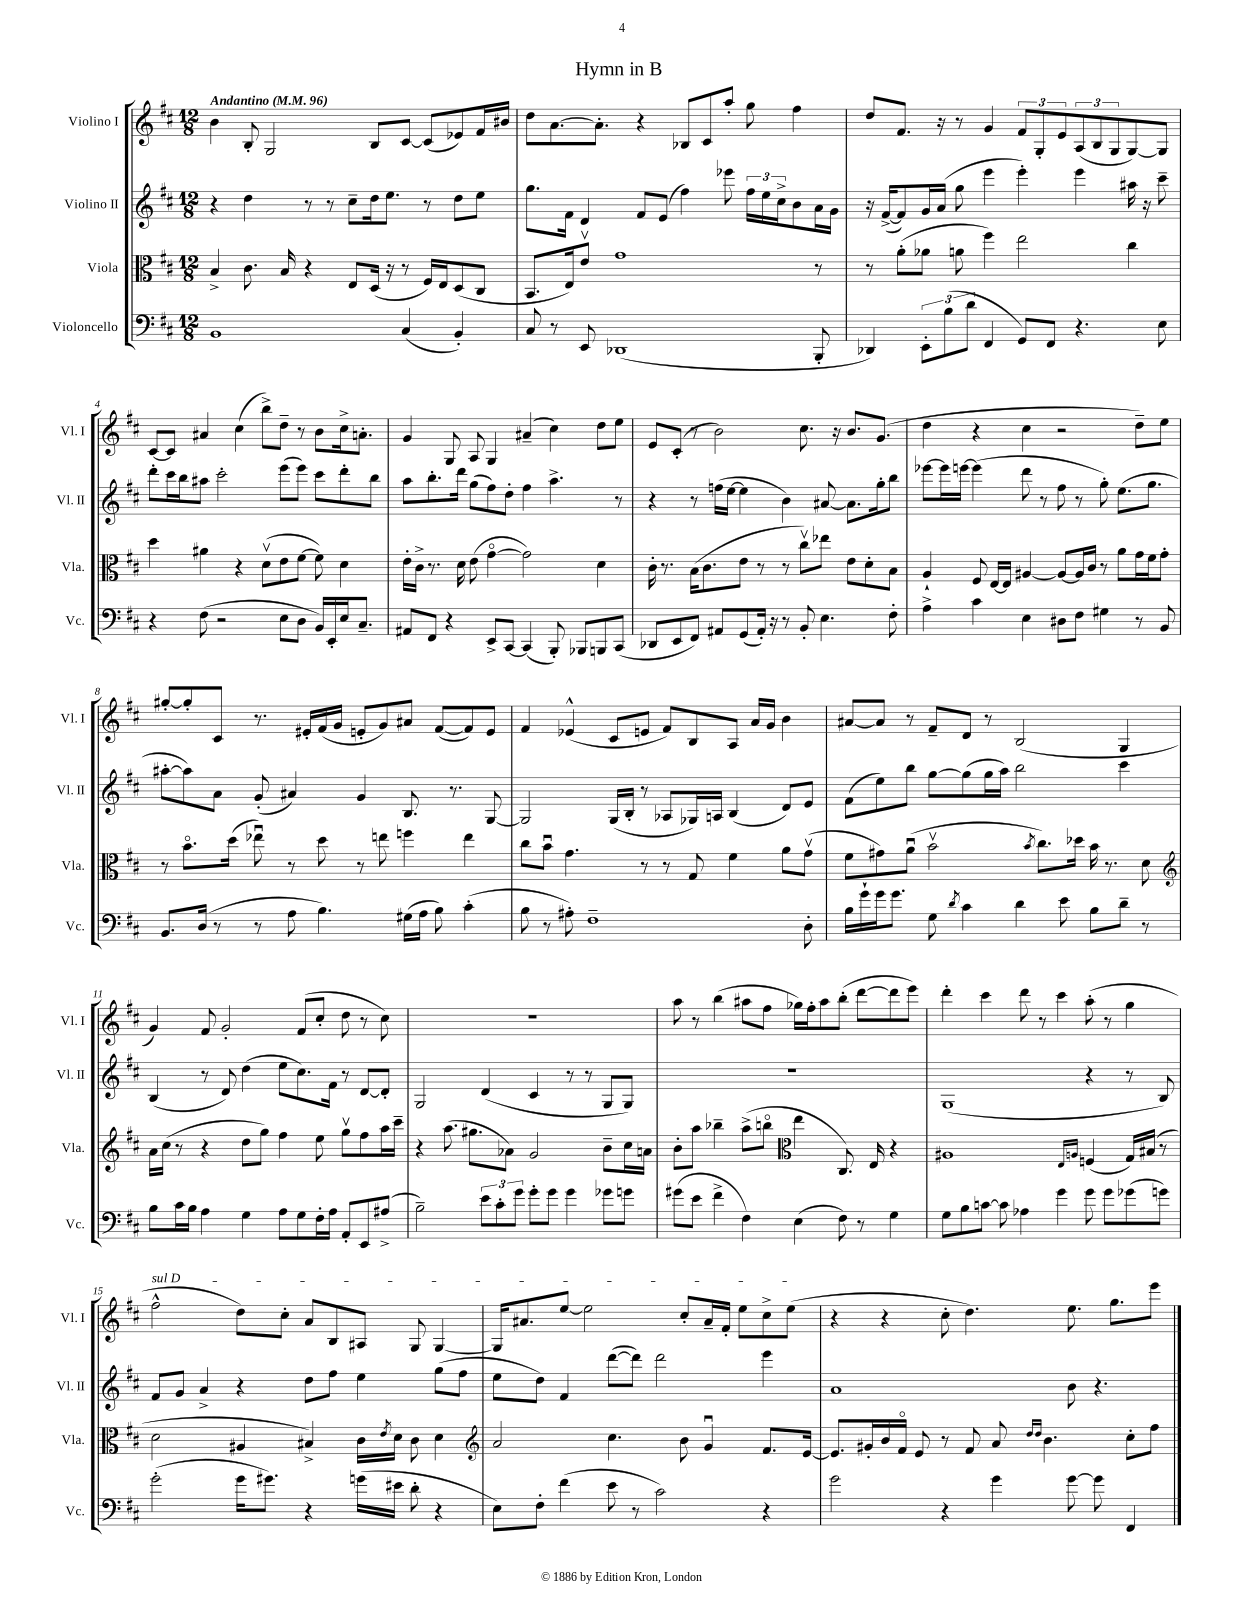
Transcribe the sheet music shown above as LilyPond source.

\header { title = "Hymn in B" }
<<
\new StaffGroup <<
\new Staff = "s0" \with { instrumentName = "Violino I" shortInstrumentName = "Vl. I" } {
    \clef treble \key d \major \numericTimeSignature \time 12/8 \tempo "Andantino" 4 = 96
    b'4 b8-. g2 b8 cis'8~ cis'8( ees'8) fis'16 bis'16 |
    d''8 a'8.~ a'8.-. r4 bes8 cis'8 a''8-. g''8 fis''4 |
    d''8 fis'8. r16 r8 g'4 \tuplet 3/2 { fis'8 g8-. e'8 } \tuplet 3/2 { a8( b8 g8 } g8~) g8 |
    cis'8~ cis'8 ais'4 cis''4( b''8->) d''8-- r8 b'8 cis''16-> a'8.-. |
    g'4 g8 a8 g4 ais'4--( cis''4) d''8 e''8 |
    e'8 cis'8-.( r8 b'2) cis''8. r16 b'8. g'8.( |
    d''4 r4 cis''4 r2 d''8--) e''8 |
    gis''8~-. gis''8-. cis'8 r8. eis'16-. fis'16( g'16 e'8-. g'8) ais'8 fis'8~( fis'8) e'8 |
    fis'4 ees'4-^( cis'8 e'8 fis'8) b8 a8 a'16 g'16 b'4 |
    ais'8~ ais'8 r8 fis'8-- d'8 r8 b2( g4 |
    g'4) fis'8 g'2-. fis'8( cis''8-. d''8 r8 cis''8) |
    R1. |
    a''8 r8 b''4( ais''8 fis''8 ges''16) fis''16-. ais''8 b''8-.( d'''8~ d'''8 e'''8) |
    d'''4-. cis'''4 d'''8 r8 cis'''4 a''8-.( r8 g''4 |
    \once \override TextSpanner.bound-details.left.text = \markup { \italic "sul D" } fis''2-^\startTextSpan d''8) cis''8-. a'8 b8 ais8 g8 g4~ |
    g16 ais'8. e''8~ e''2 cis''8-. ais'16-- fis'16-. e''8 cis''8-> e''8\stopTextSpan( |
    r4 r4 cis''8-. d''4.) e''8. g''8. e'''8 \bar "|." |
}
\new Staff = "s1" \with { instrumentName = "Violino II" shortInstrumentName = "Vl. II" } {
    \clef treble \key d \major \numericTimeSignature \time 12/8
    r4 d''4 r8 r8 cis''8-- d''16 e''8. r8 d''8 e''8 |
    g''8. fis'16 d'4 fis'8 e'8( fis''4) ees'''8 \tuplet 3/2 { fis''16 e''16 cis''16-> } b'8 a'16 g'16 |
    r16 fis'16~->( fis'8) g'16 a'16( g''8 e'''4 e'''4-.) e'''4 ais''16 r16 cis'''8-- |
    d'''8-. cis'''16 b''16 ais''8 cis'''2-. e'''8( e'''8) cis'''8 d'''8-. b''8 |
    a''8 b''8.-. d'''16 g''8( fis''8) d''8-. fis''4 a''4.-> r8 |
    r4 r8 f''16( e''16~ e''4 b'4) ais'8~ ais'8. g''16-. b''8 |
    ees'''8~ ees'''16 e'''16~ e'''4( d'''8 r8 fis''8 r8 g''8-.) e''8.( g''8. |
    ais''8~-. ais''8) a'8 g'8-.( ais'4) g'4 b8. r8. g8~ |
    g2 g16( b16-. r8 aes8 ges16) a16 b4( d'8) e'8 |
    fis'8( e''8) b''8 g''8~ g''8( g''16 a''16) b''2 cis'''4 |
    b4( r8 d'8) d''4( e''8 cis''8.) fis'16 r8 d'8~ d'8-. |
    g2 d'4( cis'4 r8 r8 g8 g8) |
    R1. |
    g1( r4 r8 b8) |
    fis'8 g'8 a'4-> r4 d''8 fis''8 e''4 g''8( fis''8 |
    e''8 d''8) fis'4 d'''8~( d'''8) d'''2 e'''4 |
    a'1 b'8 r4. \bar "|." |
}
\new Staff = "s2" \with { instrumentName = "Viola" shortInstrumentName = "Vla." } {
    \clef alto \key d \major \numericTimeSignature \time 12/8
    b4-> cis'8. b16 r4 e8 d16( r16 r8 fis16) e16 d8( cis8 |
    b,8. e16) e'8\upbow g'1 r8 |
    r8 a'8-.( aes'8 a'8 fis''4) e''2 cis''4 |
    d''4 ais'4 r4 d'8\upbow( e'8 fis'8~ fis'8) d'4 |
    e'16-. cis'16-> r8. d'16 e'8( g'4~\flageolet g'2) d'4 |
    cis'16-. r8. b16( cis'8. e'8 r8 r8 cis''8\upbow) ees''8 e'8 d'8-. b8 |
    a4-! fis8 e16~ e16 ais4~ ais8~ ais16 cis'16 r8 a'8 g'16 fis'16 g'8-. |
    r8 b'8.\flageolet d''16( ees''8\downbow) r8 d''8 r8 e''8 f''4 e''4 |
    cis''8 b'8\downbow g'4. r8 r8 g8 fis'4 a'8 g'8\upbow( |
    fis'8 gis'8) a'8\downbow( b'2\upbow \acciaccatura { b'8 } cis''8.) des''16 b'16 r8. d'8 |
    \clef treble a'16 cis''16( r8 r4 d''8 g''8) fis''4 e''8 g''8\upbow fis''8 a''16 cis'''16-- |
    r4 a''8.( gis''8. aes'8) g'2 b'8-- cis''16 a'16 |
    b'8-. a''8 bes''4-- a''8->( b''8\flageolet \clef alto e''4 cis8.) e16 r4 |
    ais1 \grace { e16 a16 } f4( g16) bis16( r8 |
    d'2 ais4 bis4->) cis'16 \acciaccatura { e'8 } d'16 cis'8 d'4 |
    \clef treble a'2 cis''4. b'8 g'4\downbow fis'8. e'16~ |
    e'8. gis'16-. b'16 fis'16\flageolet e'8 r8 fis'8 a'8 \grace { d''16 d''16 } b'4. cis''8-. fis''8 \bar "|." |
}
\new Staff = "s3" \with { instrumentName = "Violoncello" shortInstrumentName = "Vc." } {
    \clef bass \key d \major \numericTimeSignature \time 12/8
    b,1 cis4( b,4-.) |
    cis8 r8 e,8 des,1( b,,8-. |
    des,4) \tuplet 3/2 { e,8-. b8( d'8 } fis,4 g,8) fis,8 r4. e8 |
    r4 fis8( r2 e8 d8 b,16) e,16-. e16 cis8.-- |
    ais,8 fis,8 r4 e,8-> cis,8~ cis,4( b,,8-.) bes,,8 b,,8 cis,8( |
    des,8 e,8 fis,8) ais,8 g,8( ais,16-.) r16 r8 b,8-. e4. fis8-. |
    a4-> cis'4 e4 dis8 fis8 gis4 r8 b,8 |
    b,8. d16( r8 r8 a8 b4.) gis16( a16 b8) cis'4-.( |
    b8 r8 ais8-.) fis1-- d8-. |
    b16 g'16-! g'16 g'8. g8 \acciaccatura { d'8 } cis'4 d'4 e'8 b8 d'8-- r8 |
    b8 cis'16 b16 a4 g4 a8 g8 fis16-. a16 a,8-. e,8 ais8->( |
    b2--) \tuplet 3/2 { e'8 cis'8-. g'8 } g'8-. g'8 g'4 ges'8 g'8 |
    gis'8( e'8 fis'4-> fis4) e4( fis8) r8 g4 |
    g8 b8 c'8~ c'8 aes4 g'4 g'8 g'8 ges'8( g'8) |
    g'2-.( g'16 gis'8.) r4 g'16( eis'16 d'8-. r4 |
    e8) fis8-. fis'4( e'8 r8 cis'2) r4 |
    g'2 r4 g'4 g'8~ g'8 fis,4 \bar "|." |
}
>>
>>
